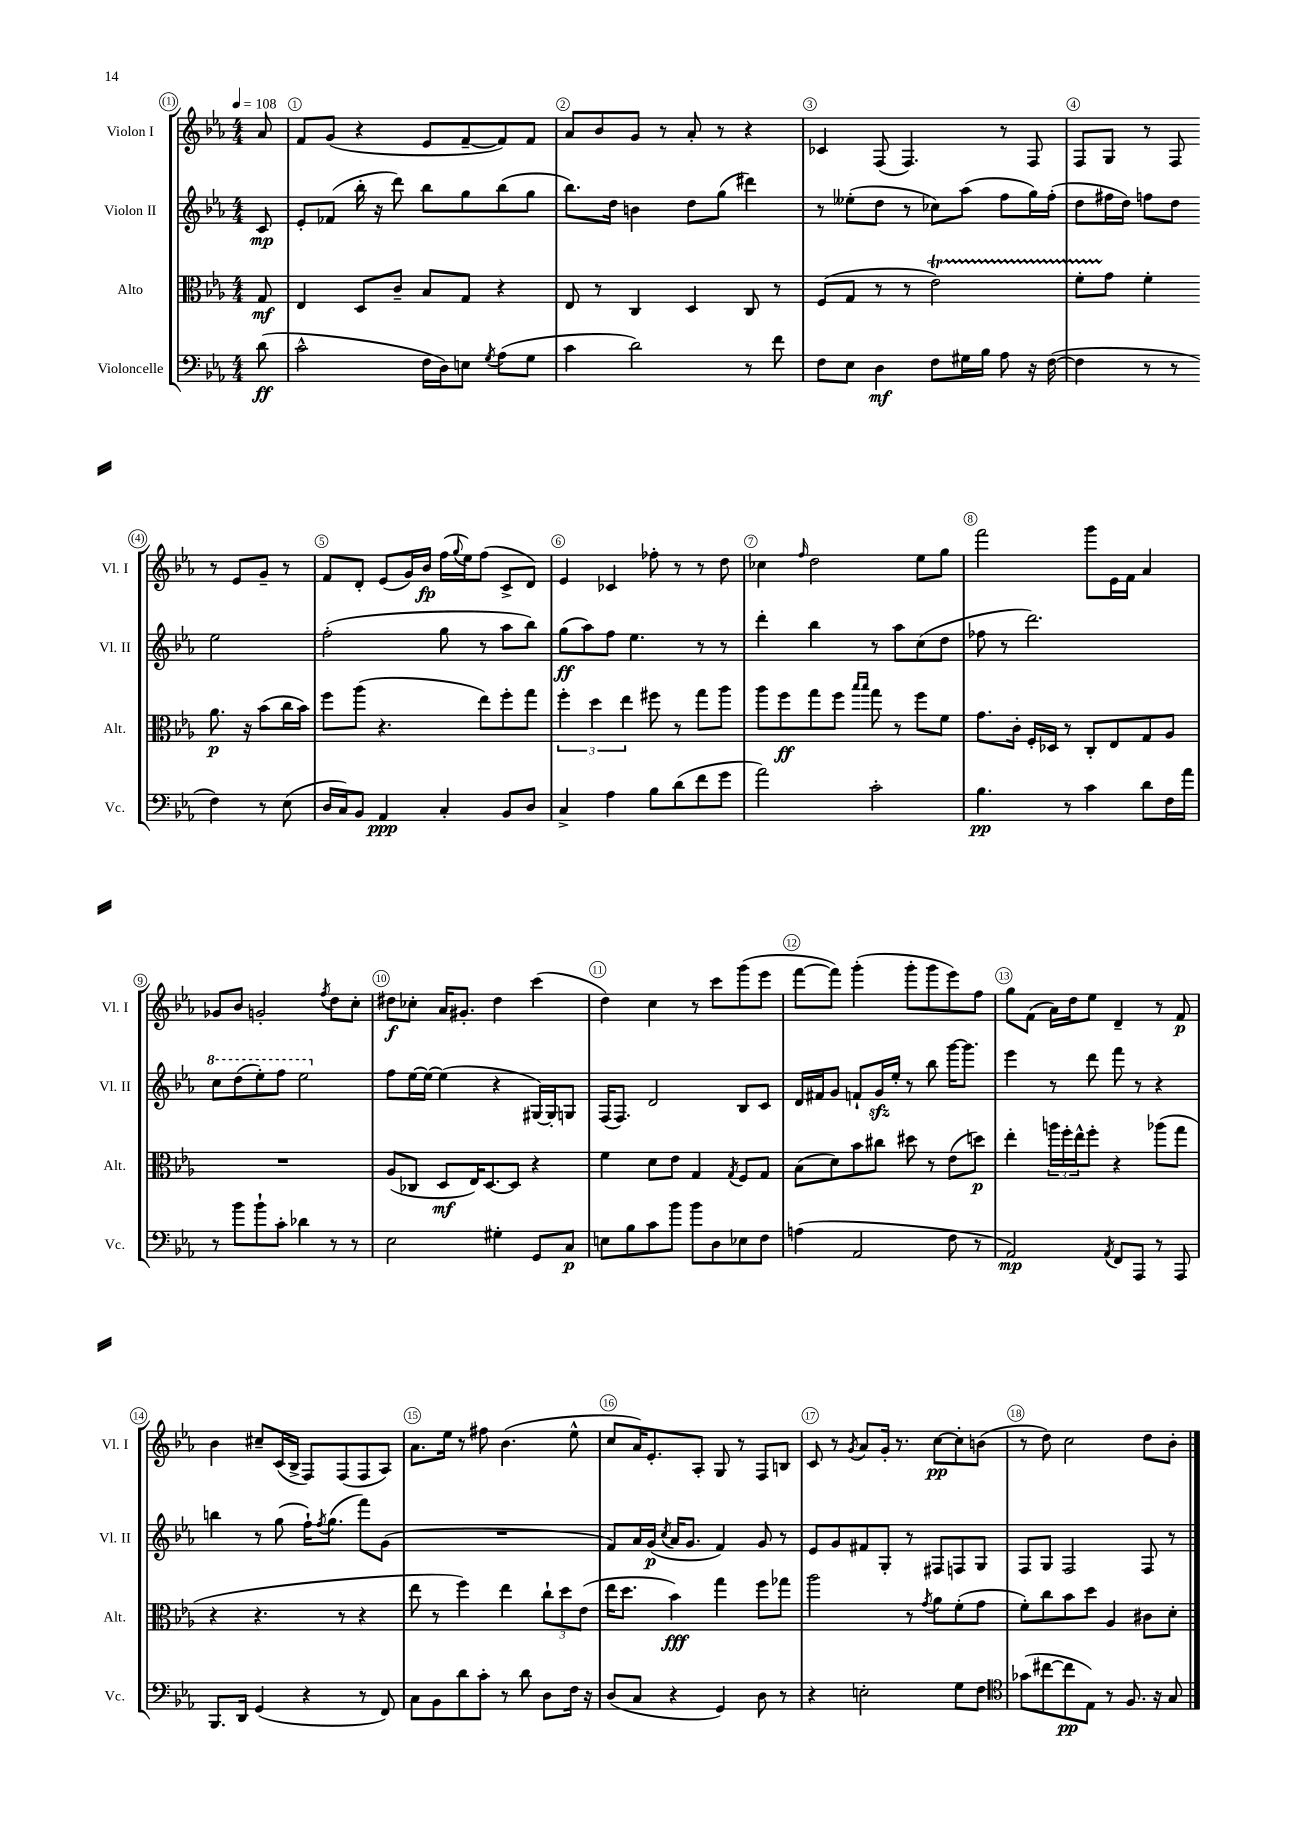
<<
\new StaffGroup <<
\new Staff = "s0" \with { instrumentName = "Violon I" shortInstrumentName = "Vl. I" } {
    \clef treble \key ees \major \numericTimeSignature \time 4/4 \partial 8 \tempo 4 = 108
    aes'8 |
    f'8 g'8( r4 ees'8 f'8~-- f'8) f'8 |
    aes'8 bes'8 g'8 r8 aes'8-. r8 r4 |
    ces'4 f8( f4.) r8 f8 |
    f8 g8 r8 f8 r8 ees'8 g'8-- r8 |
    f'8 d'8-. ees'8( g'16) bes'16\fp f''16( \appoggiatura { g''8 } ees''16) f''8( c'8-> d'8) |
    ees'4 ces'4 fes''8-. r8 r8 d''8 |
    ces''4 \grace { f''16 } d''2 ees''8 g''8 |
    f'''2 g'''8 ees'16 f'16 aes'4 |
    ges'8 bes'8 g'2-. \acciaccatura { f''8 } d''8 c''8-. |
    dis''8\f ces''8-. aes'16 gis'8.-. dis''4 c'''4( |
    d''4) c''4 r8 c'''8 g'''8( ees'''8 |
    f'''8~ f'''8) g'''4-.( g'''8-. g'''8 ees'''8) f''8 |
    g''8 f'8( aes'16) d''16 ees''8 d'4-- r8 f'8\p |
    bes'4 cis''8-- c'16( bes16-> f8) f8( f8 aes8) |
    aes'8. ees''16 r8 fis''8 bes'4.( ees''8-^ |
    c''8 aes'16) ees'8.-. aes8-. g8 r8 f8 b8 |
    c'8 r8 \acciaccatura { g'8 } aes'8 g'16-. r8. c''8~\pp c''8-. b'8( |
    r8 d''8) c''2 d''8 bes'8-. \bar "|." |
}
\new Staff = "s1" \with { instrumentName = "Violon II" shortInstrumentName = "Vl. II" } {
    \clef treble \key ees \major \numericTimeSignature \time 4/4 \partial 8
    c'8\mp |
    ees'8-. fes'8( bes''16-. r16 d'''8) bes''8 g''8 bes''8( g''8 |
    bes''8.) d''16 b'4 d''8 g''8( dis'''4) |
    r8 eeses''8-.( d''8 r8 ces''8) aes''8( f''8 g''16) f''16-.( |
    d''8 fis''16 d''16) f''8 d''8 ees''2 |
    f''2-.( g''8 r8 aes''8 bes''8) |
    g''8\ff( aes''8) f''8 ees''4. r8 r8 |
    d'''4-. bes''4 r8 aes''8 c''8( d''8 |
    fes''8 r8 d'''2.) |
    \ottava #1 c'''8 d'''8( ees'''8-.) f'''8 ees'''2 \ottava #0 |
    f''8 ees''16~ ees''16~ ees''4( r4 gis16~) gis16-. g8 |
    f16( f8.) d'2 bes8 c'8 |
    d'16 fis'16 g'8 f'8-! g'16\sfz ees''16-. r8 bes''8 g'''16~ g'''8. |
    ees'''4 r8 d'''8 f'''8 r8 r4 |
    b''4 r8 g''8( f''16-!) \acciaccatura { f''8 } g''8.( f'''8) g'8( |
    R1 |
    f'8) aes'16 g'16\p( \acciaccatura { c''8 } aes'16 g'8. f'4) g'8 r8 |
    ees'8 g'8 fis'8 g8-. r8 fis8 f8 g8 |
    f8 g8 f2 f8 r8 \bar "|." |
}
\new Staff = "s2" \with { instrumentName = "Alto" shortInstrumentName = "Alt." } {
    \clef alto \key ees \major \numericTimeSignature \time 4/4 \partial 8
    g8\mf |
    ees4 d8 c'8-- bes8 g8 r4 |
    ees8 r8 c4 d4 c8 r8 |
    f8( g8 r8 r8 ees'2\startTrillSpan) |
    f'8-. g'8\stopTrillSpan f'4-. aes'8.\p r16 bes'8( c''16 bes'16) |
    f''8 aes''8( r4. ees''8) f''8-. g''8 |
    \tuplet 3/2 { f''4-. d''4 ees''4 } fis''8 r8 g''8 aes''8 |
    aes''8 f''8\ff g''8 f''8 \grace { bes''16 bes''16 } g''8 r8 f''8 f'8 |
    g'8. c'16-. f16-. des16 r8 c8-. ees8 g8 aes8 |
    R1 |
    aes8( ces8 d8\mf ees16) d8.~ d8 r4 |
    f'4 d'8 ees'8 g4 \acciaccatura { g8 } f8 g8 |
    bes8( d'8) bes'8 cis''8 dis''8 r8 ees'8( d''8\p) |
    ees''4-. \tuplet 3/2 { a''16 f''16-. ees''16-^ } f''8-. r4 aes''8( g''8 |
    r4 r4. r8 r4 |
    ees''8 r8 f''4) ees''4 \tuplet 3/2 { c''8-! d''8 ees'8( } |
    ees''16 d''8. bes'4\fff) g''4 f''8 ges''8 |
    aes''2 r8 \acciaccatura { g'8 } aes'8 f'8-.( g'8 |
    f'8-.) c''8 bes'8 d''8 aes4 cis'8 d'8-. \bar "|." |
}
\new Staff = "s3" \with { instrumentName = "Violoncelle" shortInstrumentName = "Vc." } {
    \clef bass \key ees \major \numericTimeSignature \time 4/4 \partial 8
    d'8\ff( |
    c'2-^ f16 d16) e8 \acciaccatura { g8 } aes8( g8 |
    c'4 d'2) r8 f'8 |
    f8 ees8 d4\mf f8 gis16 bes16 aes8 r16 f16~( |
    f4 r8 r8 f4) r8 ees8( |
    d16 c16) bes,8 aes,4\ppp c4-. bes,8 d8 |
    c4-> aes4 bes8 d'8( f'8 g'8 |
    aes'2) c'2-. |
    bes4.\pp r8 c'4 d'8 f16 aes'16 |
    r8 bes'8 bes'8-! c'8-. des'4 r8 r8 |
    ees2 gis4-. g,8 c8\p |
    e8 bes8 c'8 bes'8 bes'8 d8 ees8 f8 |
    a4( aes,2 f8 r8 |
    aes,2\mp) \acciaccatura { aes,8 } f,8 aes,,8 r8 aes,,8 |
    bes,,8. d,16 g,4( r4 r8 f,8) |
    c8 bes,8 d'8 c'8-. r8 d'8 d8 f16 r16 |
    d8( c8 r4 g,4) d8 r8 |
    r4 e2-. g8 f8 |
    \clef tenor ges'8( cis''8~ cis''8\pp ees8) r8 f8. r16 g8 \bar "|." |
}
>>
>>
\layout { \context { \Score \override BarNumber.break-visibility = ##(#f #t #t) barNumberVisibility = #all-bar-numbers-visible \override BarNumber.stencil = #(make-stencil-circler 0.1 0.3 ly:text-interface::print) } }
